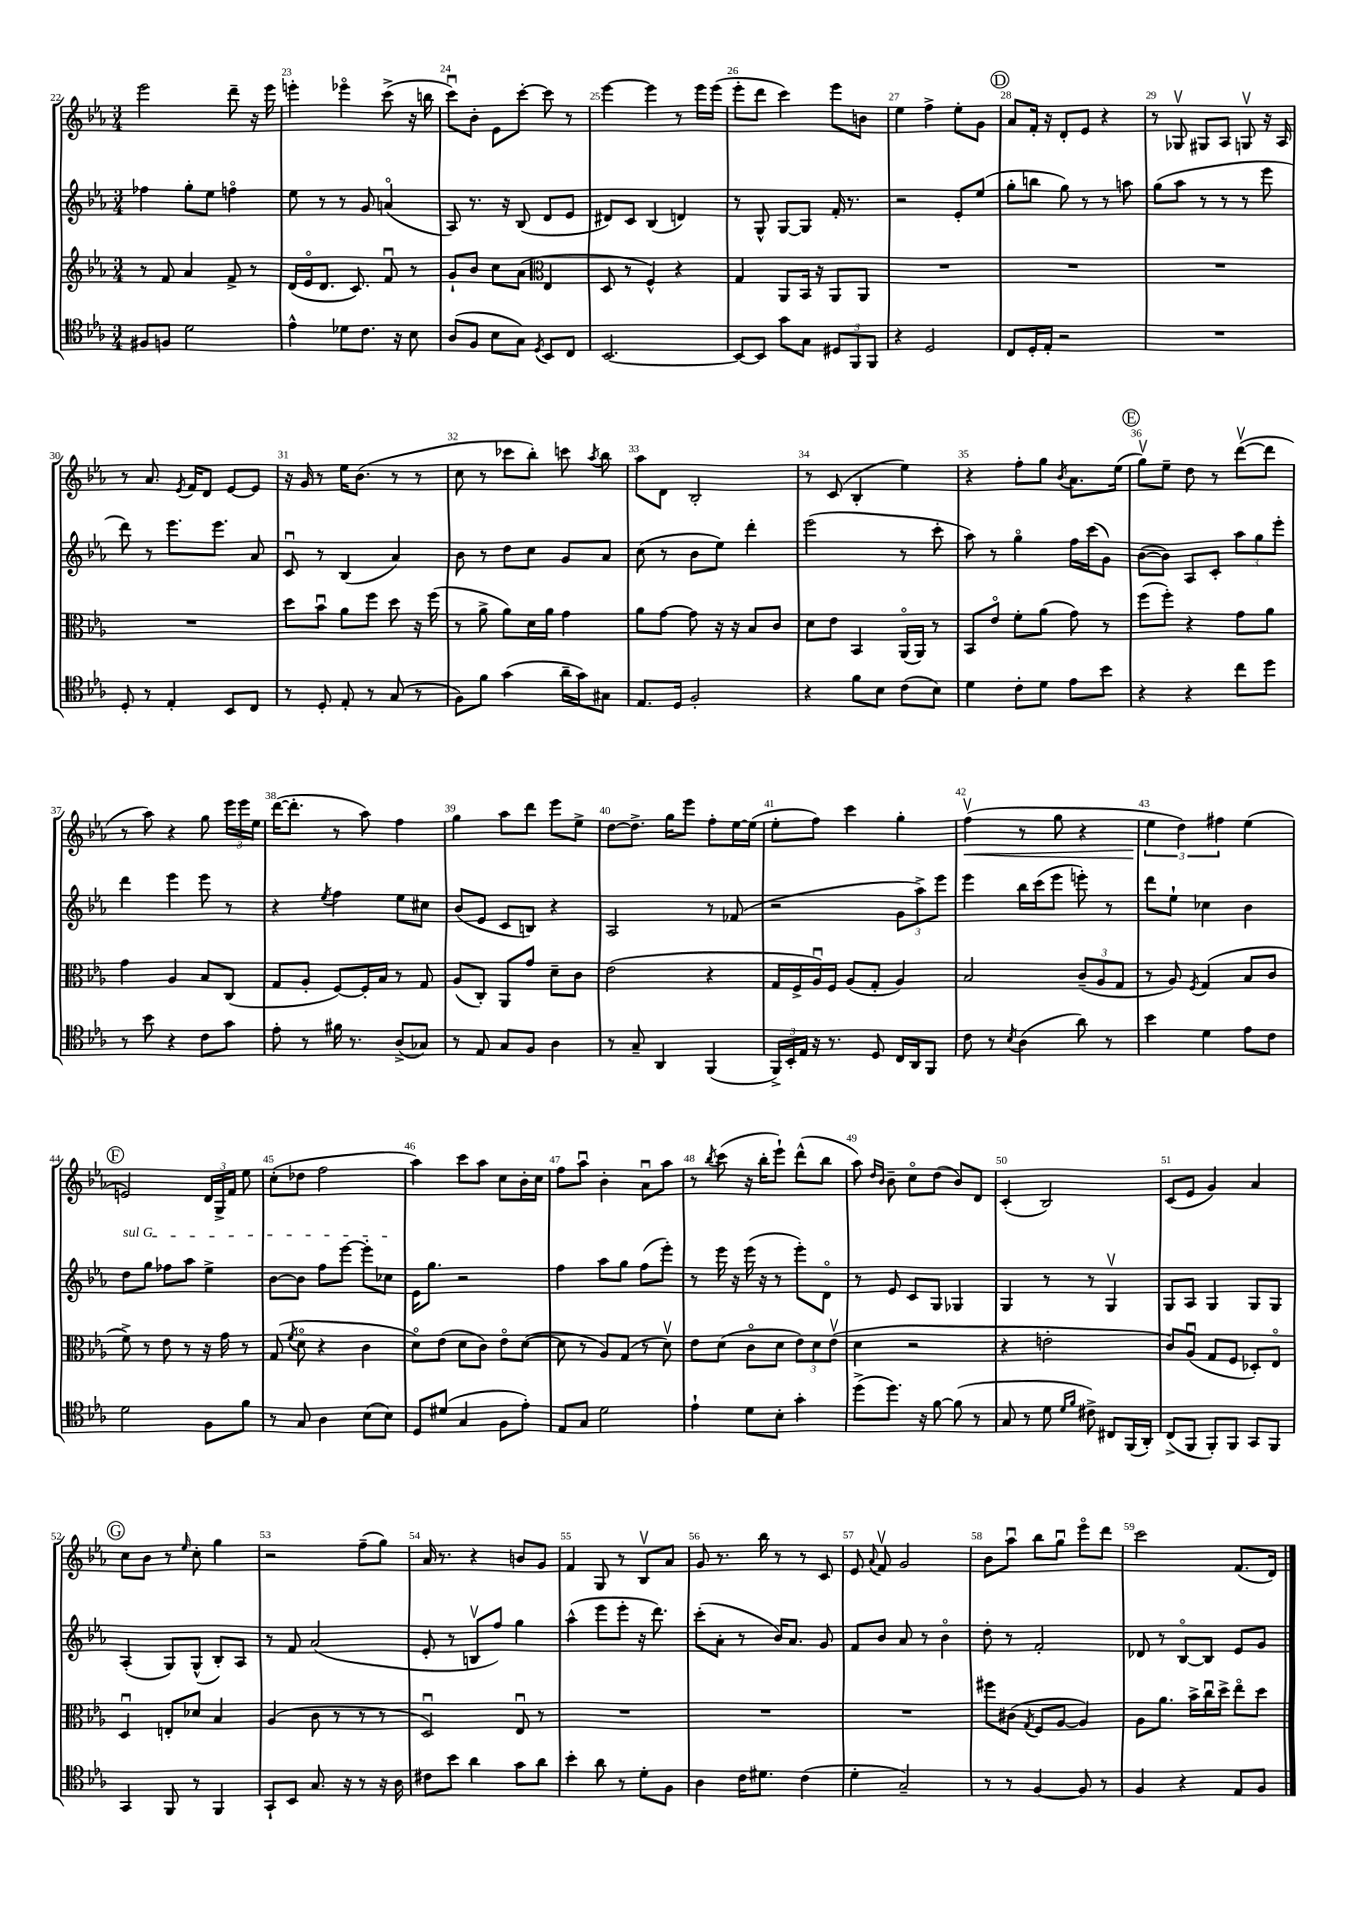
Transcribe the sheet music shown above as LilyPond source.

<<
\new StaffGroup <<
\new Staff = "s0" {
    \clef treble \key ees \major \numericTimeSignature \time 3/4
    \autoBeamOff ees'''2 d'''8-- r16 ees'''16 |
    e'''4-. ees'''4\flageolet c'''8->( r16 b''16 |
    c'''8[\downbow) bes'8]-. ees'8[ c'''8]~-. c'''8 r8 |
    ees'''4~ ees'''4 r8 ees'''16[ ees'''16]( |
    ees'''8[-. d'''8] c'''4) ees'''8[ b'8] |
    ees''4 f''4-> ees''8[-. g'8] |
    \mark \markup { \circle "D" } aes'8[ f'16]-. r16 d'8[-. ees'8] r4 |
    r8 ges8\upbow gis8[ aes8] g8\upbow r16 aes16 |
    r8 aes'8. \acciaccatura { ees'8 } f'16[ d'8] ees'8[~ ees'8] |
    r16 g'16 r8 ees''16[ bes'8.]( r8 r8 |
    c''8 r8 ces'''8[ bes''8]-.) c'''8 \acciaccatura { aes''8 } bes''8 |
    aes''8[ d'8] bes2-. |
    r8 c'8( bes4-. ees''4) |
    r4 f''8[-. g''8] \acciaccatura { bes'8 } aes'8.[ ees''16]( |
    \mark \markup { \circle "E" } g''8[\upbow) ees''8]-- d''8 r8 d'''8[~\upbow( d'''8] |
    r8 aes''8) r4 g''8 \tuplet 3/2 { ees'''16[ ees'''16 ees''16] } |
    d'''16[~( d'''8.]-. r8 aes''8) f''4 |
    g''4 aes''8[ d'''8] ees'''8[ ees''8]-> |
    d''8[~ d''8.]-> g''16[ ees'''8] f''8[-. ees''16~ ees''16]( |
    ees''8[-. f''8]) c'''4 g''4-. |
    f''4\upbow\<( r8 g''8 r4 |
    \tuplet 3/2 { ees''4\! d''4) fis''4 } ees''4( |
    \mark \markup { \circle "F" } e'2) \tuplet 3/2 { d'16[ g16-> f'16] } ees''8 |
    c''8[-.( des''8] f''2 |
    aes''4) c'''8[ aes''8] c''8[ bes'16-. c''16] |
    f''8[ aes''8]\downbow bes'4-. aes'8[\downbow aes''8] |
    r8 \acciaccatura { bes''8 } c'''8( r16 bes''16[-. ees'''8]-!) d'''8[-^( bes''8] |
    aes''8) \grace { d''16[ bes'16] } bes'8-- c''8[\flageolet d''8]( bes'8[) d'8] |
    c'4-.( bes2) |
    c'8[( ees'8] g'4) aes'4 |
    \mark \markup { \circle "G" } c''8[ bes'8] r8 \grace { ees''16 } c''8-. g''4 |
    r2 f''8[--( g''8]) |
    aes'16 r8. r4 b'8[ g'8] |
    f'4 g8 r8 bes8[\upbow aes'8] |
    g'8 r8. bes''16 r8 r8 c'8 |
    ees'8 \appoggiatura { aes'8 } f'8\upbow g'2 |
    bes'8[ aes''8]\downbow bes''8[ g''8]\downbow ees'''8[\flageolet d'''8] |
    c'''2 f'8.[( d'16]) \bar "|." |
}
\new Staff = "s1" {
    \clef treble \key ees \major \numericTimeSignature \time 3/4
    \autoBeamOff fes''4 g''8[-. ees''8] f''4\flageolet |
    ees''8 r8 r8 g'8 a'4\flageolet( |
    aes8) r8. r16 bes8( d'8[ ees'8] |
    dis'8[) c'8] bes4( d'4) |
    r8 g8-^ g8[~ g8] f'16-. r8. |
    r2 ees'8[-. ees''8]( |
    \mark \markup { \circle "D" } g''8[-. b''8] g''8) r8 r8 a''8 |
    g''8[( aes''8] r8 r8 r8 ees'''8 |
    d'''8) r8 ees'''8.[ ees'''8.] aes'8 |
    c'8\downbow r8 bes4( aes'4) |
    bes'8 r8 d''8[ c''8] g'8[ aes'8] |
    c''8( r8 bes'8[ ees''8]) d'''4-. |
    ees'''2( r8 c'''8-. |
    aes''8) r8 g''4\flageolet f''16[ c'''16( g'8]) |
    \mark \markup { \circle "E" } bes'8[~( bes'8]) aes8[ c'8]-. \tuplet 3/2 { aes''8[ g''8 ees'''8]-. } |
    d'''4 ees'''4 ees'''8 r8 |
    r4 \acciaccatura { ees''8 } f''4 ees''8[ cis''8] |
    bes'8[( ees'8] c'8[ b8]) r4 |
    aes2 r8 fes'8( |
    r2 \tuplet 3/2 { g'8[ aes''8->) ees'''8] } |
    ees'''4 bes''16[ c'''16( ees'''8] e'''8-.) r8 |
    d'''8[ ees''8]-! ces''4 bes'4 |
    \mark \markup { \circle "F" } \once \override TextSpanner.bound-details.left.text = \markup { \italic "sul G" } d''8[\startTextSpan g''8] fes''8[ aes''8] ees''4-> |
    bes'8[~ bes'8] f''8[ ees'''8]~ ees'''8[-. ces''8]\stopTextSpan |
    ees'16[ g''8.] r2 |
    f''4 aes''8[ g''8] f''8[( ees'''8]-.) |
    r8 ees'''16 r16 ees'''16( r16 r8 ees'''8[-.) d'8]\flageolet |
    r8 ees'8 c'8[ g8] ges4 |
    g4 r8 r8 g4\upbow |
    g8[ aes8] g4 g8[ g8] |
    \mark \markup { \circle "G" } aes4-.( g8[) g8]-^( bes8[-.) aes8] |
    r8 f'8 aes'2( |
    ees'8-. r8 b8[\upbow f''8]) g''4 |
    aes''4-^( ees'''8[ ees'''8]-. r16 d'''8.) |
    c'''8[-.( aes'8]-. r8 bes'16[) aes'8.] g'8 |
    f'8[ bes'8] aes'8 r8 bes'4\flageolet |
    d''8-. r8 f'2-. |
    des'8 r8 bes8[~\flageolet bes8] ees'8[ g'8] \bar "|." |
}
\new Staff = "s2" {
    \clef treble \key ees \major \numericTimeSignature \time 3/4
    \autoBeamOff r8 f'8 aes'4 f'8-> r8 |
    d'16[( ees'16\flageolet d'8.] c'8.) f'8\downbow r8 |
    g'8[-! bes'8] c''8[ aes'8]( \clef alto ees4 |
    d8 r8 f4-^) r4 |
    g4 aes,8[ bes,16] r16 aes,8[ aes,8] |
    R2. |
    \mark \markup { \circle "D" } R2. |
    R2. |
    R2. |
    d''8[ bes'8]\downbow aes'8[ f''8] d''8 r16 f''16( |
    r8 aes'8-> aes'8[) d'16 aes'16] g'4 |
    aes'8[ g'8]~ g'8 r16 r16 bes8[ c'8] |
    d'8[ ees'8] bes,4 aes,16[\flageolet( aes,16]) r8 |
    bes,8[ ees'8]\flageolet f'8[-. aes'8]( g'8) r8 |
    \mark \markup { \circle "E" } f''8[( f''8]-.) r4 g'8[ aes'8] |
    g'4 aes4 bes8[ c8]( |
    g8[ aes8]-. f8[~) f16-. bes16] r8 g8 |
    aes8[( c8]-.) aes,8[ g'8] d'8[-- c'8] |
    ees'2( r4 |
    g16[ f16-> aes16\downbow) f16] aes8[( g8]-. aes4) |
    bes2 \tuplet 3/2 { c'8[--( aes8 g8] } |
    r8 aes8) \acciaccatura { f8 } g4( bes8[ c'8] |
    \mark \markup { \circle "F" } f'8->) r8 ees'8 r8 r16 g'16 r8 |
    g8( \acciaccatura { f'8 } d'8\flageolet r4 c'4 |
    d'8[\flageolet) ees'8]( d'8[ c'8]) ees'8[\flageolet d'8]~( |
    d'8 r8 aes8[) g8]( r8 d'8\upbow) |
    ees'8[ d'8]( c'8[\flageolet d'8] \tuplet 3/2 { ees'8[) d'8 ees'8]\upbow( } |
    d'4 r2 |
    r4 e'2-. |
    c'8[) aes8]\downbow( g8[ f8] des8[-.) ees8]\flageolet |
    \mark \markup { \circle "G" } d4\downbow e8[-. des'8] bes4 |
    aes4( c'8 r8 r8 r8 |
    d2\downbow) ees8\downbow r8 |
    R2. |
    R2. |
    R2. |
    fis''8[ cis'8]( \acciaccatura { g8 } f8[ aes8]~ aes4) |
    aes8[ aes'8.] bes'16[-> c''16\downbow d''16]-> ees''8[\flageolet d''8] \bar "|." |
}
\new Staff = "s3" {
    \clef tenor \key ees \major \numericTimeSignature \time 3/4
    \autoBeamOff fis8[ f8] d'2 |
    ees'4-^ des'8[ c'8.] r16 bes8 |
    aes8[( f8] bes8[ g8]) \acciaccatura { d8 } bes,8[ c8] |
    bes,2.~ |
    bes,8[~ bes,8] g'8[ g8] \tuplet 3/2 { dis8[ f,8 f,8] } |
    r4 d2 |
    \mark \markup { \circle "D" } c8[ d16-. ees16]-. r2 |
    R2. |
    d8-. r8 ees4-. bes,8[ c8] |
    r8 d8-. ees8-. r8 g8( r8 |
    f8[) f'8] g'4( aes'16[-- g'16) gis8] |
    ees8.[ d16] f2-. |
    r4 f'8[ bes8] c'8[( bes8]) |
    d'4 c'8[-. d'8] ees'8[ bes'8] |
    \mark \markup { \circle "E" } r4 r4 c''8[ d''8] |
    r8 bes'8 r4 c'8[ g'8] |
    ees'8-. r8 fis'16 r8. aes8[->( ges8]) |
    r8 ees8 g8[ f8] aes4 |
    r8 g8-- aes,4 f,4( |
    \tuplet 3/2 { f,16[->) bes,16-. ees16] } r16 r8. d8 c16[ aes,16 f,8] |
    c'8 r8 \acciaccatura { bes8 } aes4( aes'8) r8 |
    bes'4 d'4 ees'8[ c'8] |
    \mark \markup { \circle "F" } d'2 f8[ f'8] |
    r8 g8 aes4 bes8[( bes8]) |
    d8[ dis'8]( g4 f8[ ees'8]-.) |
    ees8[ g8] d'2 |
    ees'4-! d'8[ bes8]-. g'4-. |
    d''8[->( d''8.]) r16 f'8~ f'8( r8 |
    g8 r8 d'8 \grace { d'16[ f'16] } cis'8->) cis8[ f,16( aes,16]-.) |
    c8[->( f,8] f,8[-.) f,8] g,8[ f,8] |
    \mark \markup { \circle "G" } g,4 f,8 r8 f,4 |
    g,8[-! bes,8] g8. r16 r8 r16 aes16 |
    cis'8[ bes'8] aes'4 g'8[ aes'8] |
    bes'4-. aes'8 r8 d'8[-. f8] |
    aes4 c'16[ dis'8.] c'4( |
    d'4-. g2--) |
    r8 r8 f4~ f8 r8 |
    f4 r4 ees8[ f8] \bar "|." |
}
>>
>>
\layout { \context { \Score currentBarNumber = #22 \override BarNumber.break-visibility = ##(#f #t #t) barNumberVisibility = #all-bar-numbers-visible } }
